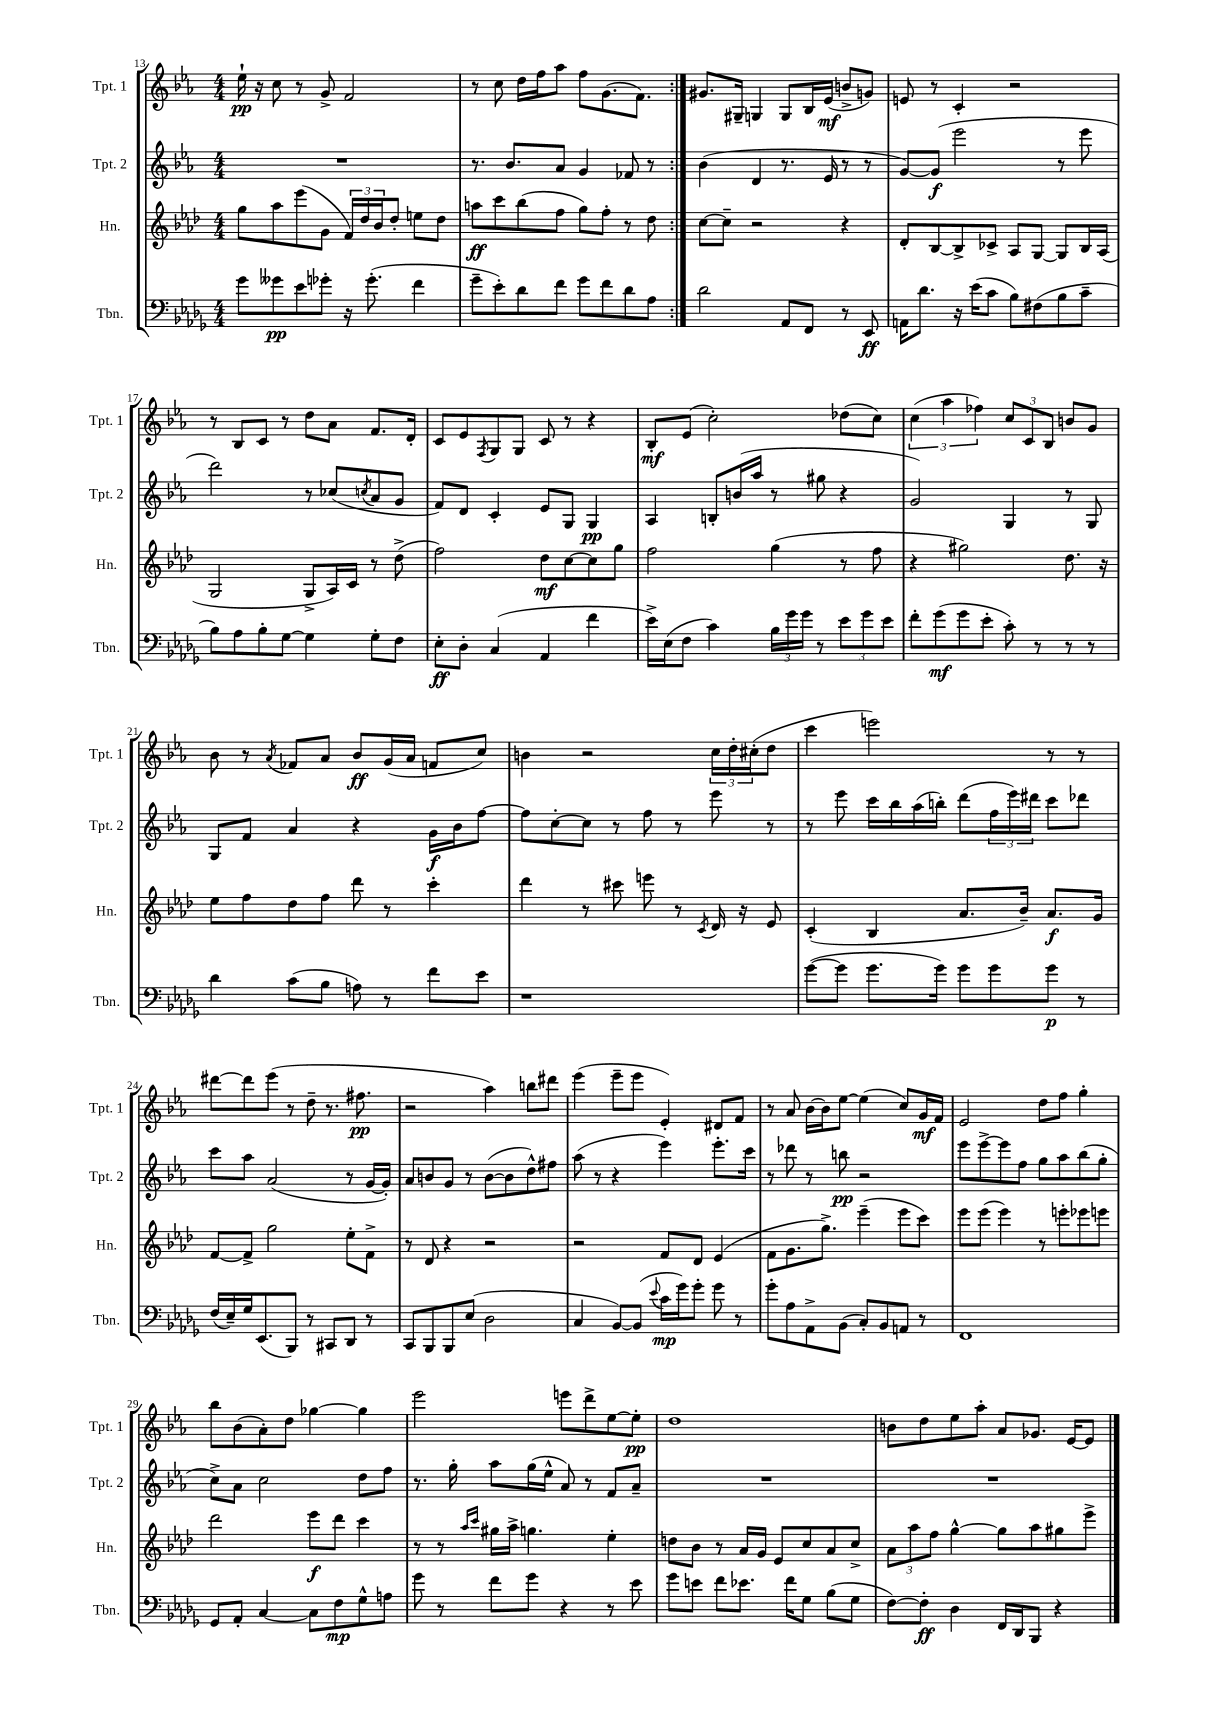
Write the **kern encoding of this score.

**kern	**dynam	**kern	**dynam	**kern	**dynam	**kern	**dynam
*part4	*part4	*part3	*part3	*part2	*part2	*part1	*part1
*staff4	*staff4	*staff3	*staff3	*staff2	*staff2	*staff1	*staff1
*I"Tbn.	*	*I"Hn.	*	*I"Tpt. 2	*	*I"Tpt. 1	*
*I'Tbn.	*	*I'Hn.	*	*I'Tpt. 2	*	*I'Tpt. 1	*
*clefF4	*	*clefG2	*	*clefG2	*	*clefG2	*
*k[b-e-a-d-g-]	*	*k[b-e-a-d-]	*	*k[b-e-a-]	*	*k[b-e-a-]	*
*M4/4	*	*M4/4	*	*M4/4	*	*M4/4	*
=13	=13	=13	=13	=13	=13	=13	=13
8g-\L	.	8gg\L	.	1r	.	16ee-`\	pp
.	.	.	.	.	.	16r	.
8g--X\	pp	8aa-\	.	.	.	8cc\	.
8e-\	.	(8eee-\	.	.	.	8r	.
8g-X'\J	.	8g\J	.	.	.	8g^/	.
16r	.	24f/LL)	.	.	.	2f/	.
.	.	24dd-/	.	.	.	.	.
(8.g-'\	.	.	.	.	.	.	.
.	.	24b-/J	.	.	.	.	.
.	.	8dd-'/J	.	.	.	.	.
4f\	.	8een\L	.	.	.	.	.
.	.	8dd-\J	.	.	.	.	.
=14	=14	=14	=14	=14	=14	=14	=14
8g-~\L	.	8aan\L	ff	8.r	.	8r	.
8e-'\)	.	8ccc\	.	.	.	8cc\	.
.	.	.	.	8.b-/L	.	.	.
8d-\	.	(8bb-\	.	.	.	16dd\LL	.
.	.	.	.	.	.	16ff\J	.
8f\J	.	8ff\J	.	8a-/J	.	8aa-\J	.
8g-\L	.	8gg\L)	.	4g/	.	8ff\L	.
8f\	.	8ff'\J	.	.	.	(8.g\	.
8d-\	.	8r	.	8f-X/	.	.	.
.	.	.	.	.	.	8.f\J)	.
8A-\J	.	8dd-\	.	8r	.	.	.
=15:|!	=15:|!	=15:|!	=15:|!	=15:|!	=15:|!	=15:|!	=15:|!
2d-\	.	[8cc\L	.	(4b-\	.	8.g#X/L	.
.	.	8cc~\J]	.	.	.	.	.
.	.	.	.	.	.	16G#X~/Jk	.
.	.	2r	.	4d/	.	4Gn/	.
8AA-/L	.	.	.	8.r	.	8G/L	.
8FF/J	.	.	.	.	.	16B-/L	.
.	.	.	.	16e-/	.	(16e-/JJ	mf
8r	.	4r	.	8r	.	8bn^/L	.
8EE-/	ff	.	.	8r	.	8gn/J)	.
=16	=16	=16	=16	=16	=16	=16	=16
16AAn\KL	.	8d-'/L	.	[8g/L)	.	8en/	.
8.d-\J	.	.	.	.	.	.	.
.	.	[8B-/	.	(8g/J]	f	8r	.
16r	.	8B-^/]	.	2eee-\	.	4c'/	.
(16e-\KL	.	.	.	.	.	.	.
8c\J	.	8c-X^/J	.	.	.	.	.
8B-\L)	.	8A-/L	.	.	.	2r	.
(8F#X\	.	[8G/J	.	.	.	.	.
8B-\	.	8G/L]	.	8r	.	.	.
8c~\J	.	16B-/L	.	8eee-\	.	.	.
.	.	(16A-/JJ	.	.	.	.	.
!!LO:LB:g=z
=17	=17	=17	=17	=17	=17	=17	=17
8B-\L)	.	2G/	.	2ddd\)	.	8r	.
8A-\	.	.	.	.	.	8B-/L	.
8B-'\	.	.	.	.	.	8c/J	.
[8G-\J	.	.	.	.	.	8r	.
4G-\]	.	8G^/L	.	8r	.	8dd\L	.
.	.	16A-/L)	.	(8cc-X/L	.	8a-\J	.
.	.	16c/JJ	.	.	.	.	.
.	.	.	.	8qccn/	.	.	.
8G-'\L	.	8r	.	8a-/	.	8.f/L	.
8F\J	.	(8dd-^\	.	8g/J	.	.	.
.	.	.	.	.	.	16d'/Jk	.
=18	=18	=18	=18	=18	=18	=18	=18
8E-'\L	ff	2ff\)	.	8f/L)	.	8c/L	.
8D-'\J	.	.	.	8d/J	.	8e-/	.
.	.	.	.	.	.	8qF/	.
(4C/	.	.	.	4c'/	.	8G/	.
.	.	.	.	.	.	8G/J	.
4AA-/	.	8dd-\L	mf	8e-/L	.	8c/	.
.	.	[8cc\	.	8G/J	.	8r	.
4f\	.	8cc\]	.	4G/	pp	4r	.
.	.	8gg\J	.	.	.	.	.
=19	=19	=19	=19	=19	=19	=19	=19
16e-^\LL)	.	2ff\	.	4A-/	.	8B-'/L	mf
(16E-\J	.	.	.	.	.	.	.
8F\J	.	.	.	.	.	(8e-/J	.
4c\)	.	.	.	8Bn'/L	.	2cc'\)	.
.	.	.	.	(16bn/L	.	.	.
.	.	.	.	16aa-/JJ	.	.	.
24B-\LL	.	(4gg\	.	8r	.	.	.
24g-\	.	.	.	.	.	.	.
24g-\JJ	.	.	.	.	.	.	.
8r	.	.	.	8gg#X\	.	.	.
12e-\L	.	8r	.	4r	.	(8dd-X\L	.
12g-\	.	.	.	.	.	.	.
.	.	8ff\	.	.	.	8cc\J)	.
12e-\J	.	.	.	.	.	.	.
=20	=20	=20	=20	=20	=20	=20	=20
8f'\L	.	4r	.	2g/)	.	(6cc\	.
(8g-\	mf	.	.	.	.	.	.
.	.	.	.	.	.	6aa-\	.
8g-\	.	2gg#X\)	.	.	.	.	.
.	.	.	.	.	.	6ff-X\)	.
8e-'\J	.	.	.	.	.	.	.
8c'\)	.	.	.	4G/	.	12cc/L	.
.	.	.	.	.	.	12c/	.
8r	.	.	.	.	.	.	.
.	.	.	.	.	.	12B-/J	.
8r	.	8.dd-\	.	8r	.	8bn/L	.
8r	.	.	.	8G/	.	8g/J	.
.	.	16r	.	.	.	.	.
!!LO:LB:g=z
=21	=21	=21	=21	=21	=21	=21	=21
4d-\	.	8ee-\L	.	8G/L	.	8b-\	.
.	.	8ff\	.	8f/J	.	8r	.
.	.	.	.	.	.	8qa-/	.
(8c\L	.	8dd-\	.	4a-/	.	8f-X/L	.
8B-\J	.	8ff\J	.	.	.	8a-/J	.
8An\)	.	8ddd-\	.	4r	.	8b-/L	ff
8r	.	8r	.	.	.	(16g/L	.
.	.	.	.	.	.	16a-/JJ	.
8f\L	.	4ccc'\	.	16g\LL	f	8fn/L	.
.	.	.	.	16b-\J	.	.	.
8e-\J	.	.	.	[8ff\J	.	8cc/J)	.
=22	=22	=22	=22	=22	=22	=22	=22
1r	.	4ddd-\	.	8ff\L]	.	4bn\	.
.	.	.	.	[8cc'\	.	.	.
.	.	8r	.	8cc\J]	.	2r	.
.	.	8ccc#X\	.	8r	.	.	.
.	.	8eeen\	.	8ff\	.	.	.
.	.	8r	.	8r	.	.	.
.	.	8qc/	.	.	.	.	.
.	.	16d-/	.	8eee-\	.	24cc\LL	.
.	.	.	.	.	.	24dd'\	.
.	.	16r	.	.	.	.	.
.	.	.	.	.	.	(24cc#X'\J	.
.	.	8e-/	.	8r	.	8dd\J	.
=23	=23	=23	=23	=23	=23	=23	=23
([8g-\L	.	(4c'/	.	8r	.	4ccc\	.
8g-\J]	.	.	.	8eee-\	.	.	.
8.g-\L	.	4B-/	.	16ccc\LL	.	2eeen\)	.
.	.	.	.	16bb-\	.	.	.
.	.	.	.	(16aa-\	.	.	.
16g-\Jk)	.	.	.	16bbn'\JJ)	.	.	.
8g-\L	.	8.a-/L	.	(8ddd\L	.	.	.
8g-\	.	.	.	24ff\L	.	.	.
.	.	.	.	24eee-\)	.	.	.
.	.	16b-~/Jk)	.	.	.	.	.
.	.	.	.	24ddd#X\JJ	.	.	.
8g-\J	p	8.a-/L	f	8ccc\L	.	8r	.
8r	.	.	.	8ddd-X\J	.	8r	.
.	.	16g/Jk	.	.	.	.	.
!!LO:LB:g=z
=24	=24	=24	=24	=24	=24	=24	=24
(16F/LL	.	[8f/L	.	8ccc\L	.	[8ddd#X\L	.
16E-~/)	.	.	.	.	.	.	.
16G-/J	.	8f^/J]	.	8aa-\J	.	8ddd#\]	.
(8.EE-/	.	.	.	.	.	.	.
.	.	2gg\	.	(2a-/	.	(8eee-\J	.
8BBB-/J)	.	.	.	.	.	8r	.
8r	.	.	.	.	.	8dd~\	.
8CC#X/L	.	.	.	.	.	8.r	.
8DD-/J	.	8ee-'\L	.	8r	.	.	.
.	.	.	.	.	.	8.ff#X\	pp
8r	.	8f^\J	.	[16g/LL	.	.	.
.	.	.	.	16g'/JJ])	.	.	.
=25	=25	=25	=25	=25	=25	=25	=25
8CC/L	.	8r	.	8a-/L	.	2r	.
8BBB-/	.	8d-/	.	8bn/	.	.	.
8BBB-/	.	4r	.	8g/J	.	.	.
(8E-/J	.	.	.	8r	.	.	.
2D-\	.	2r	.	([8b\L	.	4aa-\)	.
.	.	.	.	8b\]	.	.	.
.	.	.	.	8dd^^\)	.	8bbn\L	.
.	.	.	.	8ff#X\J	.	8ddd#X\J	.
=26	=26	=26	=26	=26	=26	=26	=26
4C/	.	2r	.	(8aa-\	.	(4eee-\	.
.	.	.	.	8r	.	.	.
[8BB-/L)	.	.	.	4r	.	8eee-~\L	.
(8BB-/J]	.	.	.	.	.	8eee-\J	.
8qqe-/	.	.	.	.	.	.	.
16c\LL	mp	8f/L	.	4eee-\)	.	4e-'/)	.
16g-\J)	.	.	.	.	.	.	.
8g-'\J	.	8d-/J	.	.	.	.	.
8g-\	.	(4e-/	.	8.eee-'\L	.	8d#X/L	.
8r	.	.	.	.	.	8f/J	.
.	.	.	.	16ccc\Jk	.	.	.
=27	=27	=27	=27	=27	=27	=27	=27
8g-'\L	.	8f\L	.	8r	.	8r	.
8A-\	.	8.g\	.	8ddd-X\	.	8a-/	.
8AA-^\	.	.	.	8r	.	[16b-\LL	.
.	.	8.gg^\J)	.	.	.	16b-\J]	.
(8BB-\J	.	.	.	8bbn\	pp	[8ee-\J	.
8C'/L)	.	(4eee-~\	.	2r	.	(4ee-\]	.
8BB-/	.	.	.	.	.	.	.
8AAn/J	.	8eee-\L	.	.	.	8cc/L)	.
8r	.	8ccc\J)	.	.	.	16g/L	mf
.	.	.	.	.	.	16f/JJ	.
=28	=28	=28	=28	=28	=28	=28	=28
1FF	.	8eee-\L	.	8eee-\L	.	2e-/	.
.	.	(8eee-\J	.	[8eee-^\	.	.	.
.	.	4eee-\)	.	8eee-\]	.	.	.
.	.	.	.	8ff\J	.	.	.
.	.	8r	.	8gg\L	.	8dd\L	.
.	.	8eeen'\L	.	8aa-\	.	8ff\J	.
.	.	8eee-X\	.	(8bb-\	.	4gg'\	.
.	.	8eeen\J	.	8gg'\J	.	.	.
!!LO:LB:g=z
=29	=29	=29	=29	=29	=29	=29	=29
8GG-/L	.	2ddd-\	.	8cc^\L)	.	8bb-\L	.
8AA-'/J	.	.	.	8a-\J	.	(8b-\	.
[4C/	.	.	.	2cc\	.	8a-'\)	.
.	.	.	.	.	.	8dd\J	.
8C\L]	.	8eee-\L	f	.	.	[4gg-X\	.
8F\	mp	8ddd-\J	.	.	.	.	.
8G-^^\	.	4ccc\	.	8dd\L	.	4gg-\]	.
8An\J	.	.	.	8ff\J	.	.	.
=30	=30	=30	=30	=30	=30	=30	=30
8g-\	.	8r	.	8.r	.	2eee-\	.
8r	.	8r	.	.	.	.	.
.	.	.	.	16gg'\	.	.	.
.	.	16qqaa-/LL	.	.	.	.	.
.	.	16qqccc/JJ	.	.	.	.	.
8f\L	.	16gg#X\LL	.	8aa-\L	.	.	.
.	.	16aa-^\JJ	.	.	.	.	.
8g-\J	.	4.ggn\	.	(16gg\L	.	.	.
.	.	.	.	16ee-^^\JJ	.	.	.
4r	.	.	.	8a-/)	.	8eeen\L	.
.	.	.	.	8r	.	8ddd^\	.
8r	.	4ee-'\	.	8f/L	.	[8ee-\	.
8e-\	.	.	.	8a-~/J	.	8ee-'\J]	pp
=31	=31	=31	=31	=31	=31	=31	=31
8g-\L	.	8ddn\L	.	1r	.	1dd	.
8en\J	.	8b-\J	.	.	.	.	.
8f\L	.	8r	.	.	.	.	.
8.e-X\J	.	16a-/LL	.	.	.	.	.
.	.	16g/JJ	.	.	.	.	.
.	.	8e-/L	.	.	.	.	.
16f\KL	.	.	.	.	.	.	.
8G-\J	.	8cc/	.	.	.	.	.
(8B-\L	.	8a-/	.	.	.	.	.
8G-\J	.	8cc^/J	.	.	.	.	.
=32	=32	=32	=32	=32	=32	=32	=32
[8F\L)	.	12a-\L	.	1r	.	8bn\L	.
.	.	12aa-\	.	.	.	.	.
8F'\J]	ff	.	.	.	.	8dd\	.
.	.	12ff\J	.	.	.	.	.
4D-\	.	[4gg^^\	.	.	.	8ee-\	.
.	.	.	.	.	.	8aa-'\J	.
16FF/LL	.	8gg\L]	.	.	.	8a-/L	.
16DD-/J	.	.	.	.	.	.	.
8BBB-/J	.	8aa-\	.	.	.	8.g-X/J	.
4r	.	8gg#X\	.	.	.	.	.
.	.	.	.	.	.	[16e-/KL	.
.	.	8eee-^\J	.	.	.	8e-/J]	.
==	==	==	==	==	==	==	==
*-	*-	*-	*-	*-	*-	*-	*-
